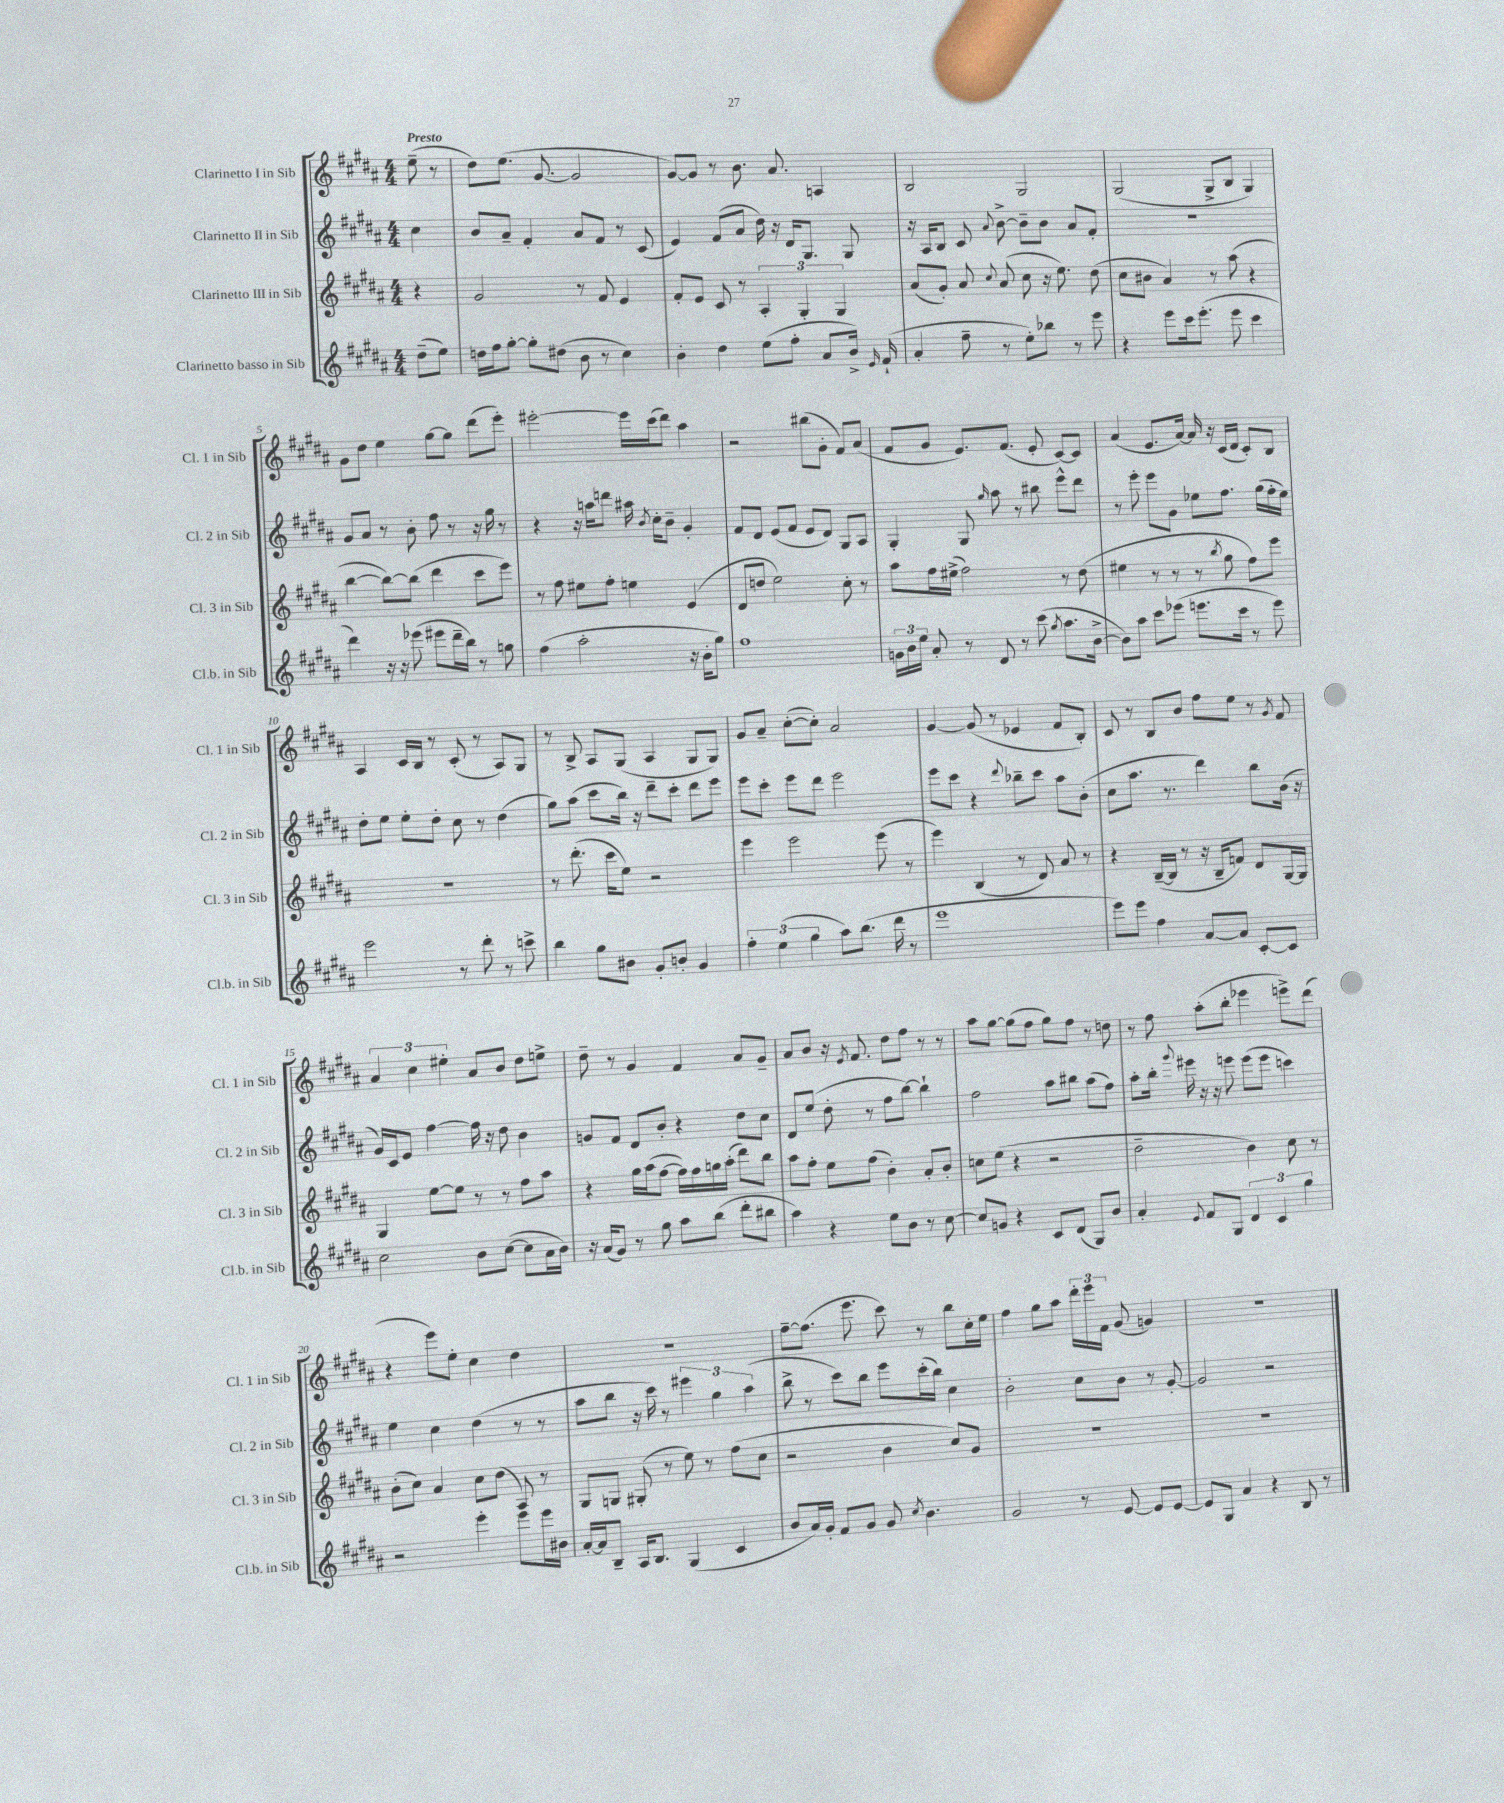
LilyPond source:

<<
\new StaffGroup <<
\new Staff = "s0" \with { instrumentName = "Clarinetto I in Sib" shortInstrumentName = "Cl. 1 in Sib" } {
    \clef treble \key b \major \numericTimeSignature \time 4/4 \partial 4 \tempo "Presto"
    \autoBeamOff e''8--( r8 |
    dis''8[) e''8.]( gis'8.~ gis'2 |
    gis'8[~) gis'8] r8 b'8. ais'8. a4 |
    b2 gis2 |
    gis2( gis8[-> b8] gis4) |
    gis'8[ dis''8] e''4 gis''8[~ gis''8] dis'''8[( e'''8]-.) |
    eis'''2~-. eis'''16[ cis'''16( dis'''8]) ais''4 |
    r2 bis''8[( gis'8]-. fis'8[) ais'8]( |
    fis'8[ gis'8] e'8.[) fis'8.]( e'8-. cis'8[~) cis'8] |
    ais'4( e'8.[ ais'16]~) ais'16 r16 cis'16[( dis'16] cis'8[-.) b8] |
    ais4 cis'16[ b16] r8 cis'8-.( r8 ais8[) gis8] |
    r8 b8-> ais8[ gis8]( ais4 gis8[ gis8]) |
    gis'8[ ais'8]-- cis''8[~-.( cis''8]-.) ais'2 |
    gis'4~ gis'8( r8 ees'4 fis'8[ b8]-.) |
    cis'8 r8 b8[ b'8] fis''8[ e''8] r8 \acciaccatura { gis'8 } fis'8 |
    \tuplet 3/2 { ais'4 cis''4 eis''4-. } ais'8[ b'8] dis''8[ e''8]-> |
    dis''8-- r8 gis'4 fis'4 ais'8[ gis'8]-- |
    ais'8[ b'8] r16 \acciaccatura { e'8 } fis'8. dis''8[ fis''8] r8 r8 |
    ais''8[ gis''8]~ gis''8[( fis''8] gis''8[) fis''8] r8 d''8 |
    r8 fis''8 ais''8[-.( b''8]-. ees'''4 e'''8[->) dis'''8]( |
    r4 e'''8[) e''8]-. cis''4 dis''4 |
    R1 |
    fis''8[~-- fis''8.]( e'''8. cis'''8) r8 b''8[ cis''16-. e''16] |
    fis''4 gis''8[ ais''8] \tuplet 3/2 { dis'''16[-. e'''16 fis'16] } gis'8( g'4) |
    r1 \bar "|." |
}
\new Staff = "s1" \with { instrumentName = "Clarinetto II in Sib" shortInstrumentName = "Cl. 2 in Sib" } {
    \clef treble \key b \major \numericTimeSignature \time 4/4 \partial 4
    \autoBeamOff cis''4 |
    b'8[ ais'8]-- fis'4-. ais'8[ fis'8] r8 cis'8( |
    e'4) fis'8[( ais'8] dis''16) r16 dis'16[ gis8.] gis8 |
    r16 ais16[ b8] cis'8 \appoggiatura { ais'8 } b'8~-> b'8[-- b'8] ais'8[ fis'8]-. |
    r1 |
    gis'8[ ais'8] r8 b'8-. fis''8 r8 r16 gis''16 r8 |
    r4 r16 a''16[ d'''8] ais''16 \acciaccatura { b'8 } cis''16[-. b'8]-- gis'4-. |
    fis'8[ dis'8] e'8[( fis'8] e'8[ dis'8]) gis8[ ais8] |
    gis4-. gis8 \grace { gis''16 } ais''8 r8 bis''8 e'''8[-^ dis'''8] |
    r8 e'''8-. e'''8[ gis'8] ees''8[ fis''8.] gis''16[( fis''16-. ees''16]) |
    dis''8[-. e''8] e''8[-. dis''8]-. cis''8 r8 dis''4( |
    gis''8[) ais''8]( cis'''8[ b''16]) r16 dis'''8[-- cis'''8]-. dis'''8[ e'''8] |
    e'''8[ cis'''8]-. e'''8[ dis'''8] e'''2 |
    e'''8[ cis'''8] r4 \appoggiatura { dis'''8 } bes''8[-- cis'''8] ais''8[ b'8]-.( |
    cis''8[ ais''8.] r8. dis'''4) b''8[ b'16]( r16 |
    gis'16[) cis'16 e'8] fis''4~ fis''16 r16 dis''8 b'4 |
    g'8[ fis'8] dis'8[ b'8]-. r4 dis''8[ cis''8] |
    dis'8[ e''8]( dis''8-. r8 fis''8[ b''8]~) b''4-! |
    fis''2 ais''8[ bis''8] ais''8[( fis''8]) |
    ais''8[-. b''16]-. \appoggiatura { gis'''8 } eis'''16 r16 r16 e'''8 e'''8[( e'''8] c'''4) |
    e''4 cis''4 dis''4( r8 r8 |
    ais''8[ b''8] r16 cis'''16) r8 \tuplet 3/2 { eis'''4 gis''4 ais''4( } |
    b''8-> r8 cis'''8[) b''8] e'''8[ cis'''16-.( b''16]) cis''4 |
    b'2-. cis''8[ b'8] r8 gis'8~-. |
    gis'2 r2 \bar "|." |
}
\new Staff = "s2" \with { instrumentName = "Clarinetto III in Sib" shortInstrumentName = "Cl. 3 in Sib" } {
    \clef treble \key b \major \numericTimeSignature \time 4/4 \partial 4
    \autoBeamOff r4 |
    gis'2 r8 fis'8 e'4 |
    fis'8[-. e'8] cis'8 r8 \tuplet 3/2 { ais4-. gis4-. gis4 } |
    ais'8[( gis'8]-.) ais'8 \appoggiatura { cis''8 } ais'8( cis''8 r16 e''8.) dis''8( |
    cis''8[ bis'8] ais'4) r8 ais''8( r4 |
    b''4~ b''8[~) b''8]( dis'''4 cis'''8[ e'''8]) |
    r8 fis''8 eis''8[ fis''8]-. e''4 e'4( |
    dis'8[ d''8] e''2) cis''8-. r8 |
    ais''8[ fis''16 eis''16]->( fis''2) r8 dis''8( |
    eis''4 r8 r8 r8 \acciaccatura { b''8 } gis''8 fis''8[) e'''8] |
    r1 |
    r8 dis'''8.-.( cis'''16[ e''8]) r2 |
    e'''4 e'''2 e'''8( r8 |
    e'''4) b4( r8 dis'8) ais'8 r8 |
    r4 b16[~--( b16] r8 r16 b16[-- f'8]) dis'8[ gis16~ gis16] |
    gis4 e''8[~ e''8] r8 r8 fis''8[ ais''8] |
    r4 gis''16[ ais''16( fis''8]~ fis''16[) fis''16 g''16 ais''16]-.( dis'''8[) b''8] |
    ais''8[ fis''8]-. e''8[ fis''8]( b'4-.) ais'8[-. b'8]-. |
    c''8[ e''8]( r4 r2 |
    dis''2-- b'4) cis''8 r8 |
    b'8[-.( cis''8]) ais'4 cis''8[ dis''8]( ais8) r8 |
    gis8[ g8] gis8-.( r8 e''8) r8 fis''8[( cis''8] |
    r2 b'4 cis''8[) gis'8] |
    R1 |
    R1 \bar "|." |
}
\new Staff = "s3" \with { instrumentName = "Clarinetto basso in Sib" shortInstrumentName = "Cl.b. in Sib" } {
    \clef treble \key b \major \numericTimeSignature \time 4/4 \partial 4
    \autoBeamOff dis''8[--( e''8]) |
    d''16[ fis''16 gis''8]~-. gis''8[-. dis''8]( b'8 r8 cis''4) |
    b'4-. dis''4 e''8[( fis''8]-. ais'8[ b'16]->) \grace { e'16 } fis'16-!( |
    ais'4-. fis''8-- r8 e''8[-.) bes''8] r8 e'''8 |
    r4 e'''8[ cis'''16 e'''8.]-.( e'''8 cis'''4 |
    dis'''4) r16 r16 ees'''8( eis'''8[ dis'''16-- b''16]) r8 g''8 |
    fis''4( ais''2-. r16 b'16[-. gis''8]) |
    fis''1 |
    \tuplet 3/2 { g'16[ b'16 e''16] } ais'8-. r8 dis'8 r8 cis'''8( \acciaccatura { gis''8 } ais''8.[ b'16]~-> |
    b'8[) ais''8] cis'''8[ ees'''8]( e'''8.[ cis'''16] r8 e'''8) |
    e'''2 r8 dis'''8-. r8 c'''8-> |
    b''4 gis''8[ bis'8] gis'8[-. b'8]-. gis'4 |
    \tuplet 3/2 { fis''4-. e''4( gis''4 } ais''8[) b''8.]( dis'''16 r8 |
    e'''1 |
    e'''8[) e'''8] fis''4 ais'8[~ ais'8] cis'8[~-. cis'8] |
    cis''2 b'8[ cis''8]~( cis''8[ ais'16 b'16]) |
    r16 ais'16[( gis'8]) r8 gis''8 ais''8[ b''8]( dis'''8[-. bis''8] |
    ais''4) r4 e''8[ b'8] r8 cis''8~ |
    cis''8[ g'8] r4 cis'8[ dis'8]( gis8[) b'8] |
    ais'4-. \appoggiatura { e'8 } fis'8[ gis8] \tuplet 3/2 { dis'4 cis'4 gis''4 } |
    r2 e'''4-. e'''8[ e'''16 bis'16] |
    ais'16[~-. ais'16 b8]-- ais16[ b8.] gis4( cis'4 |
    b'8[ ais'16) gis'16]-. fis'8[ gis'8] gis'8 \acciaccatura { cis''8 } b'4. |
    gis'2 r8 e'8~ e'8[ e'8]~ |
    e'8[ gis8] ais'4 r4 b8 r8 \bar "|." |
}
>>
>>
